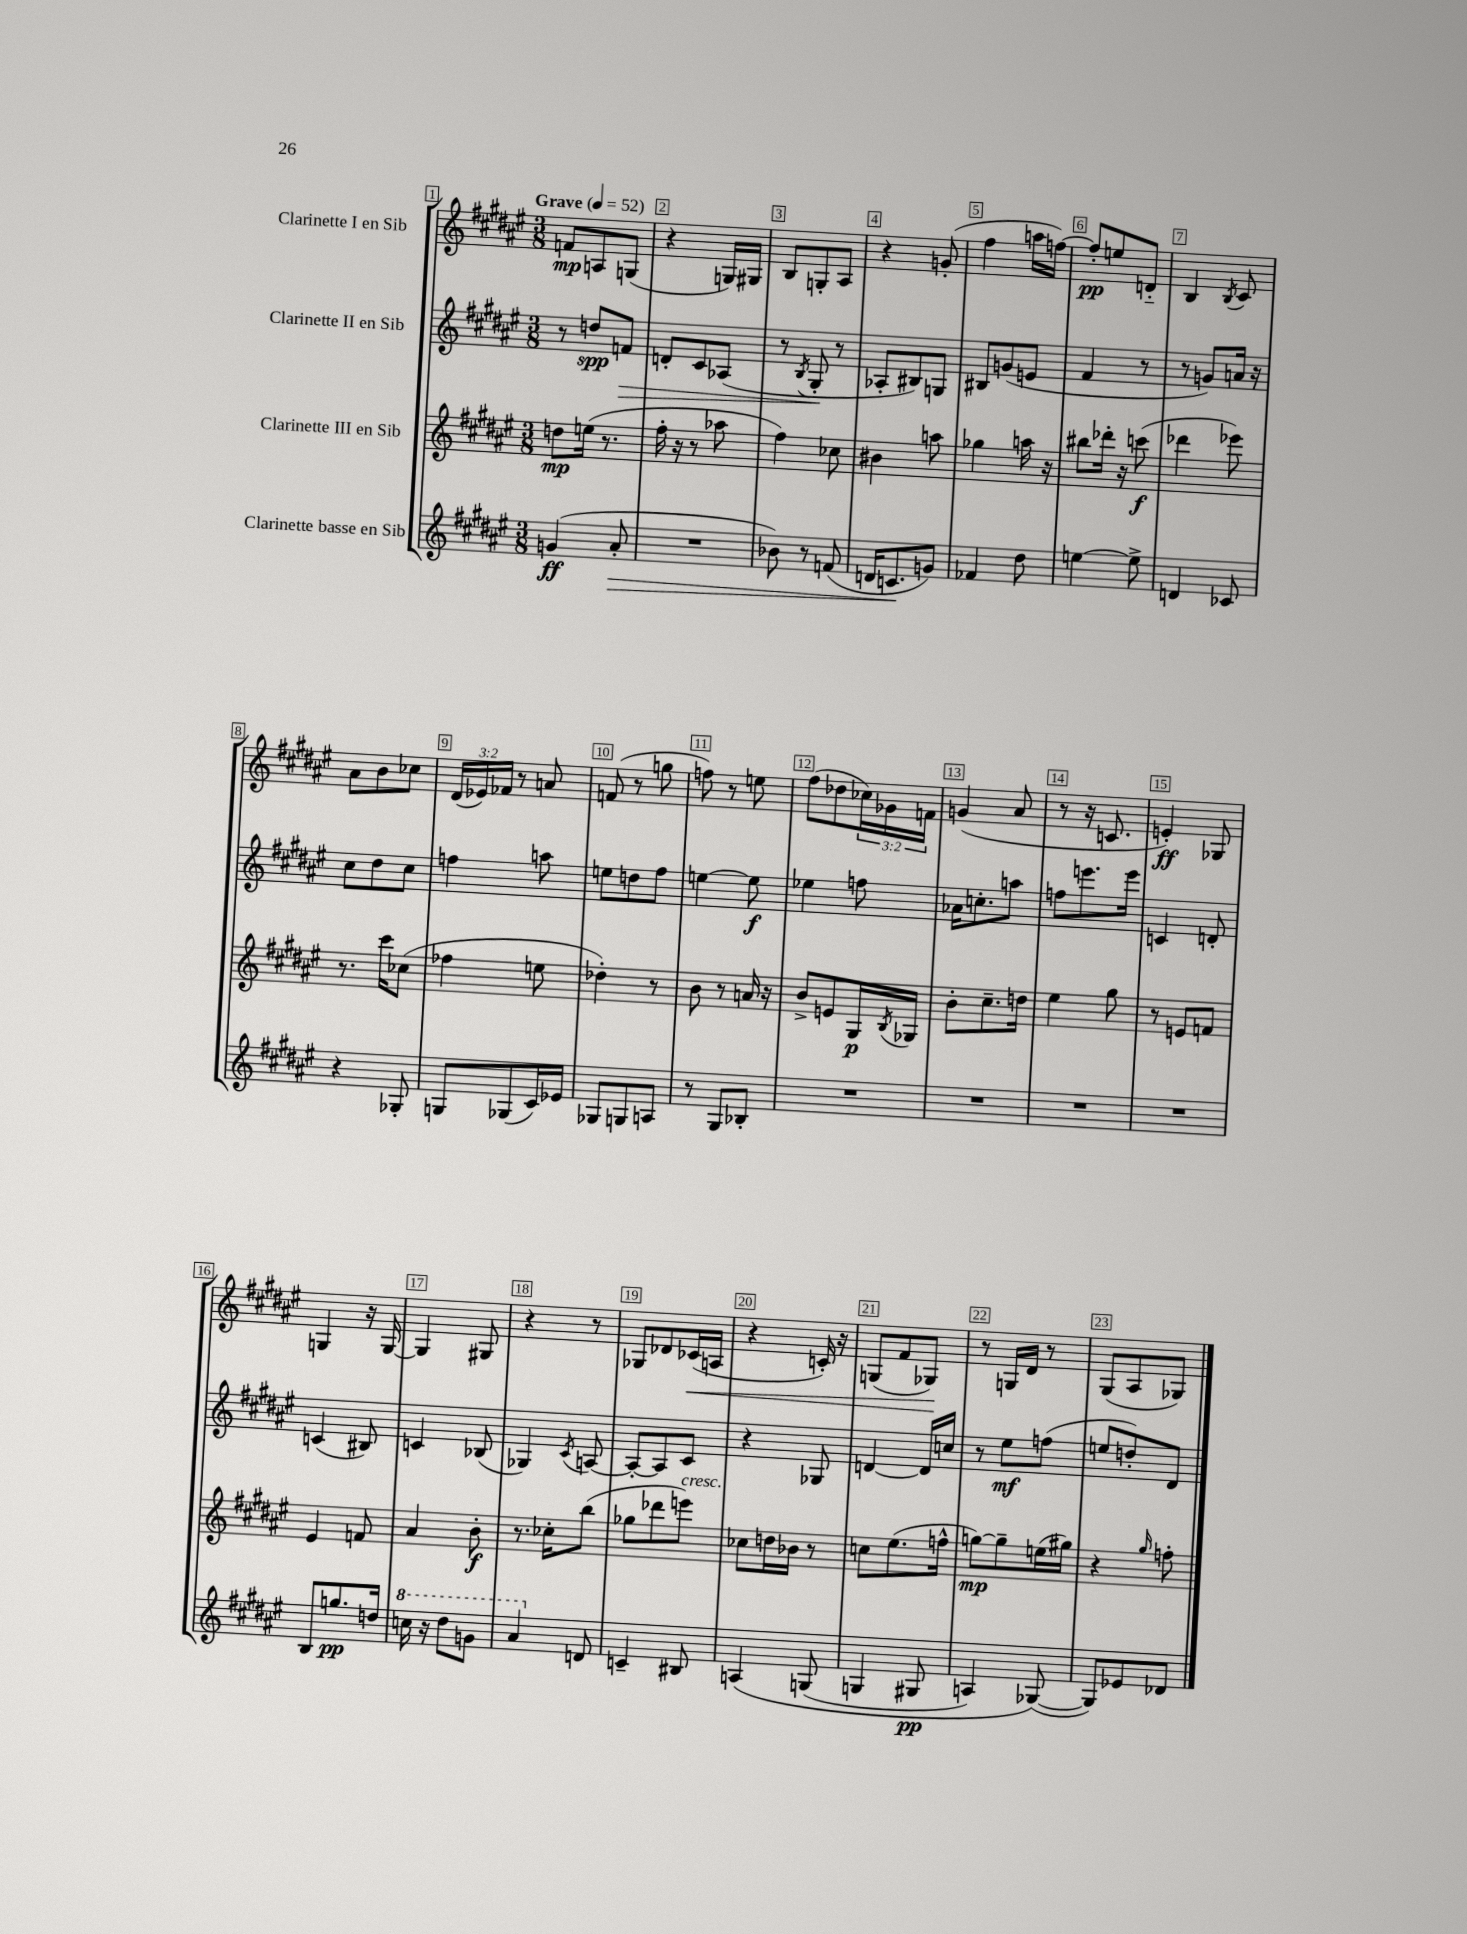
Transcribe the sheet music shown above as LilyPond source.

<<
\new StaffGroup <<
\new Staff = "s0" \with { instrumentName = "Clarinette I en Sib" } {
    \clef treble \key fis \major \numericTimeSignature \time 3/8 \override Staff.TupletNumber.text = #tuplet-number::calc-fraction-text \tempo "Grave" 4 = 52
    f'8\mp a8 g8( |
    r4 g16) gis16 |
    b8 g8-. ais8 |
    r4 g'8-.( |
    fis''4 a''16 f''16~) |
    f''8-.\pp e''8 d'8-_ |
    b4 \acciaccatura { b8 } cis'8 |
    ais'8 b'8 ces''8 |
    \tuplet 3/2 { dis'16( ees'16) fes'16 } r8 a'8 |
    f'8( r8 g''8 |
    f''8) r8 e''8 |
    fis''8( des''8 \tuplet 3/2 { ces''16) ges'16 f'16 } |
    g'4( ais'8 |
    r8 r16 c'8. |
    e'4-.\ff) ges8 |
    g4 r16 g16~ |
    g4 gis8 |
    r4 r8 |
    ges8 des'8 ces'16\<( a16 |
    r4 c'16-.) r16 |
    g8( fis'8 ges8\!) |
    r8 g16 dis'16 r8 |
    gis8( ais8 ges8) \bar "|." |
}
\new Staff = "s1" \with { instrumentName = "Clarinette II en Sib" } {
    \clef treble \key fis \major \numericTimeSignature \time 3/8
    r8 d''8\spp f'8\> |
    d'8-. cis'8 aes8( |
    r8 \acciaccatura { b8 } gis8-.\! r8 |
    aes8-. bis8) g8 |
    bis8 g'8( e'8 |
    fis'4 r8 |
    r8 g'8) a'16 r16 |
    cis''8 dis''8 cis''8 |
    f''4 a''8 |
    e''8 d''8 fis''8 |
    e''4~ e''8\f |
    ees''4 f''8 |
    aes'16 c''8.-. a''8 |
    f''8 e'''8. e'''16 |
    c'4 d'8-. |
    c'4( bis8) |
    c'4 bes8( |
    ges4) \acciaccatura { cis'8 } a8~ |
    a8~-. a8 cis'8 |
    r4 ges8 |
    d'4~ d'16 c''16 |
    r8 eis''8\mf f''8( |
    e''8 d''8-.) dis'8 \bar "|." |
}
\new Staff = "s2" \with { instrumentName = "Clarinette III en Sib" } {
    \clef treble \key fis \major \numericTimeSignature \time 3/8
    d''8\mp e''16( r8. |
    fis''16-. r16 r8 aes''8 |
    fis''4) ces''8 |
    bis'4 a''8 |
    ges''4 a''16 r16 |
    bis''8 des'''16-. r16 c'''8\f( |
    des'''4 ees'''8) |
    r8. cis'''16 ces''8( |
    fes''4 e''8 |
    des''4-.) r8 |
    b'8 r8 a'16 r16 |
    b'8-> e'8 gis16\p \acciaccatura { b8 } ges16 |
    b'8-. cis''8.-- d''16 |
    eis''4 gis''8 |
    r8 e'8 f'8 |
    eis'4 f'8 |
    ais'4 b'8-.\f |
    r8. ces''16-. b''8( |
    ges''8 des'''8 e'''8^\markup { \italic "cresc." }) |
    ces''8 d''16 bes'16 r8 |
    c''8 eis''8.( f''16-^ |
    g''8~\mp) g''8-- e''16( gis''16) |
    r4 \grace { gis''16 } f''8-. \bar "|." |
}
\new Staff = "s3" \with { instrumentName = "Clarinette basse en Sib" } {
    \clef treble \key fis \major \numericTimeSignature \time 3/8
    g'4\ff( ais'8-.\> |
    R4. |
    bes'8) r8 f'8( |
    d'16 c'8.\! g'8) |
    fes'4 dis''8 |
    e''4~ e''8-> |
    d'4 ces'8 |
    r4 ges8-. |
    g8 ges8( cis'16) ees'16 |
    ges8 g8 a8 |
    r8 gis8 bes8-. |
    R4. |
    R4. |
    R4. |
    R4. |
    b8 g''8.\pp d''16 |
    \ottava #1 c'''16 r16 dis'''8 g''8 |
    ais''4 \ottava #0 d'8 |
    c'4-- bis8 |
    a4\( g8( |
    g4 gis8\pp |
    a4) ges8~(\) |
    ges8) ees'8 des'8 \bar "|." |
}
>>
>>
\layout { \context { \Score \override BarNumber.break-visibility = ##(#f #t #t) barNumberVisibility = #all-bar-numbers-visible \override BarNumber.stencil = #(make-stencil-boxer 0.1 0.3 ly:text-interface::print) } }
